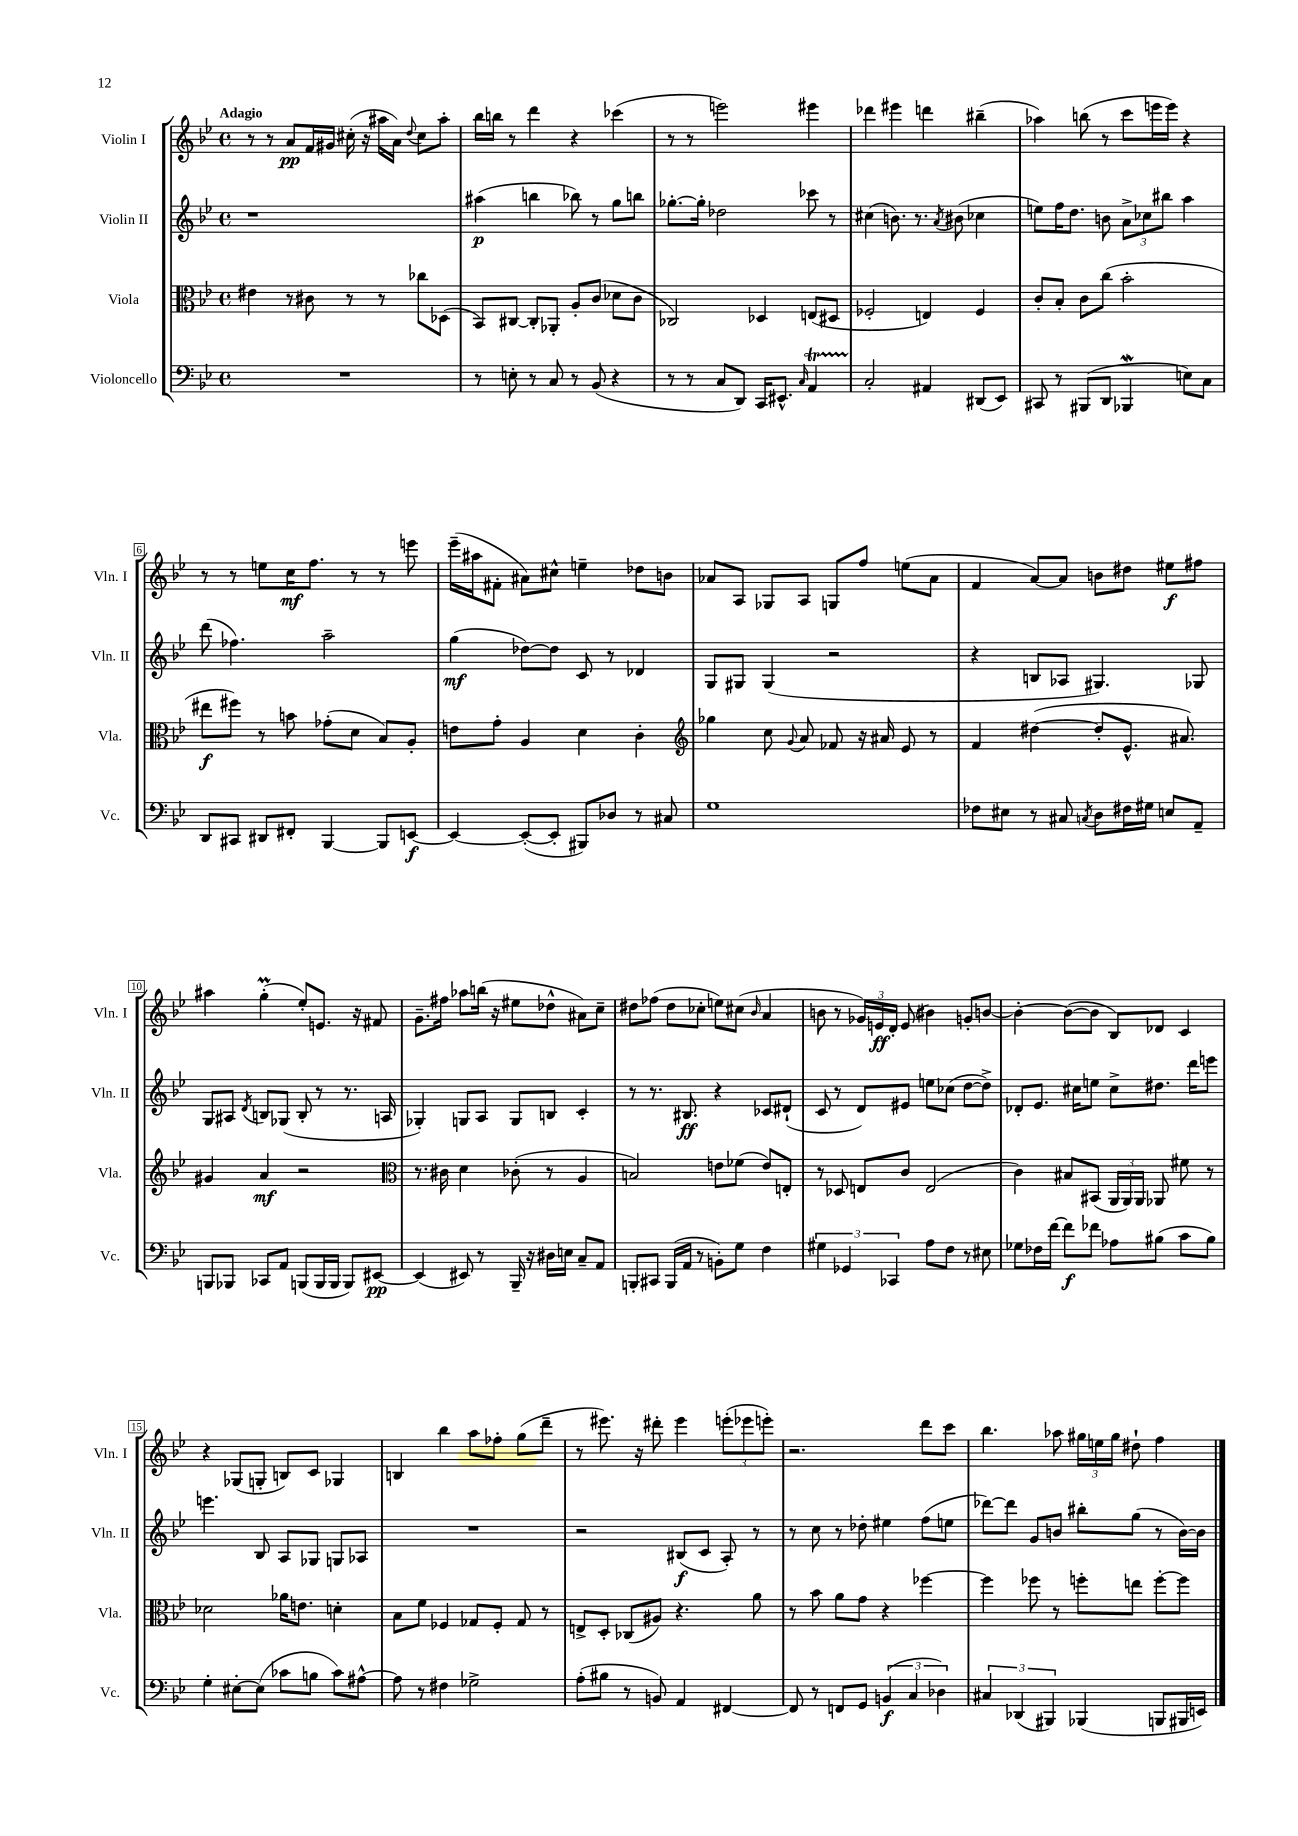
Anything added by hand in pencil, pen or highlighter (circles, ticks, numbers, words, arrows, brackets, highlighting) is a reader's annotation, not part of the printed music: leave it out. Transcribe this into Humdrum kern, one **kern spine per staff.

**kern	**dynam	**kern	**dynam	**kern	**dynam	**kern	**dynam
*part4	*part4	*part3	*part3	*part2	*part2	*part1	*part1
*staff4	*staff4	*staff3	*staff3	*staff2	*staff2	*staff1	*staff1
*I"Violoncello	*	*I"Viola	*	*I"Violin II	*	*I"Violin I	*
*I'Vc.	*	*I'Vla.	*	*I'Vln. II	*	*I'Vln. I	*
*clefF4	*	*clefC3	*	*clefG2	*	*clefG2	*
*k[b-e-]	*	*k[b-e-]	*	*k[b-e-]	*	*k[b-e-]	*
*M4/4	*	*M4/4	*	*M4/4	*	*M4/4	*
*met(c)	*	*met(c)	*	*met(c)	*	*met(c)	*
=1	=1	=1	=1	=1	=1	=1	=1
!	!	!	!	!	!	!LO:TX:a:B:t=Adagio	!
1r	.	4e#X\	.	1r	.	8r	.
.	.	.	.	.	.	8r	.
.	.	8r	.	.	.	8a/L	pp
.	.	8c#X\	.	.	.	16f/L	.
.	.	.	.	.	.	16g#X/JJ	.
.	.	8r	.	.	.	(16cc#X'\	.
.	.	.	.	.	.	16r	.
.	.	8r	.	.	.	16aa#X\LL	.
.	.	.	.	.	.	16a\JJ)	.
.	.	.	.	.	.	8qqdd/	.
.	.	8cc-X\L	.	.	.	8cc#\L	.
.	.	(8D-X\J	.	.	.	8aa#'\J	.
=2	=2	=2	=2	=2	=2	=2	=2
8r	.	8BB-/L)	.	(4aa#X\	p	16bb-\LL	.
.	.	.	.	.	.	16bbn\JJ	.
8En'\	.	[8C#X/J	.	.	.	8r	.
8r	.	8C#'/L]	.	4bbn\	.	4ddd\	.
8C/	.	8AA-X'/J	.	.	.	.	.
8r	.	8A'/L	.	8bb-X\)	.	4r	.
(8BB-/	.	(8c/J	.	8r	.	.	.
4r	.	8d-X\L	.	8gg\L	.	(4ccc-X\	.
.	.	8c\J	.	8bbn\J	.	.	.
=3	=3	=3	=3	=3	=3	=3	=3
8r	.	2C-X/)	.	[8.gg-X'\L	.	8r	.
8r	.	.	.	.	.	8r	.
.	.	.	.	16gg-'\Jk]	.	.	.
8C/L	.	.	.	2dd-X\	.	2eeen\)	.
8DD/J)	.	.	.	.	.	.	.
16CC/KL	.	4D-X/	.	.	.	.	.
8.EE#X^^/J	.	.	.	.	.	.	.
16qqC/	.	.	.	.	.	.	.
4AAt/	.	(8En/L	.	8ccc-X\	.	4eee#X\	.
.	.	8D#X/J	.	8r	.	.	.
=4	=4	=4	=4	=4	=4	=4	=4
2C'/	.	2F-X'/	.	(4cc#X\	.	4ddd-X\	.
.	.	.	.	8.bn\)	.	4eee#X\	.
.	.	.	.	8.r	.	.	.
4AA#X/	.	4En/)	.	.	.	4dddn\	.
.	.	.	.	8qa/	.	.	.
.	.	.	.	(8b#X\	.	.	.
(8DD#X/L	.	4F-/	.	4cc-X\	.	(4bb#X~\	.
8EE-/J)	.	.	.	.	.	.	.
=5	=5	=5	=5	=5	=5	=5	=5
8CC#X/	.	8c'/L	.	8een\L)	.	4aa-X\)	.
8r	.	8B-'/J	.	16ff\K	.	.	.
.	.	.	.	8.dd\J	.	.	.
(8BBB#X/L	.	8c\L	.	.	.	(8bbn\	.
8DD/J	.	(8cc\J	.	8bn\	.	8r	.
4BBB-Xw/	.	2b-'\	.	12a^\L	.	8ccc\L	.
.	.	.	.	12cc-X\	.	.	.
.	.	.	.	.	.	16eeen\L	.
.	.	.	.	12bb#X\J	.	.	.
.	.	.	.	.	.	16eee\JJ)	.
8En\L)	.	.	.	4aa\	.	4r	.
8C\J	.	.	.	.	.	.	.
!!LO:LB:g=z
=6	=6	=6	=6	=6	=6	=6	=6
8DD/L	.	8ee#X\L	f	(8ddd\	.	8r	.
8CC#X/J	.	8ff#X\J)	.	4.ff-X\)	.	8r	.
8DD#X/L	.	8r	.	.	.	8een\L	.
8FF#X'/J	.	8bn\	.	.	.	16cc\K	mf
.	.	.	.	.	.	8.ff\J	.
[4BBB-/	.	(8g-X'\L	.	2aa~\	.	.	.
.	.	8d\J	.	.	.	8r	.
8BBB-/L]	.	8B-/L)	.	.	.	8r	.
[8EEn/J	f	8A'/J	.	.	.	8eeen\	.
=7	=7	=7	=7	=7	=7	=7	=7
4EE/_	.	8en\L	.	(4gg\	mf	(16eee-~\LL	.
.	.	.	.	.	.	16aa#X\J	.
.	.	8g'\J	.	.	.	8f#X'\J	.
(8EE'/L_	.	4A/	.	[8dd-X\L)	.	8a#X\L)	.
8EE'/J]	.	.	.	8dd-\J]	.	8cc#X^^\J	.
8BBB#X/L)	.	4d\	.	8c/	.	4een~\	.
8D-X/J	.	.	.	8r	.	.	.
8r	.	4c'\	.	4d-X/	.	8dd-X\L	.
8C#X/	.	.	.	.	.	8bn\J	.
=8	=8	=8	=8	=8	=8	=8	=8
*	*	*clefG2	*	*	*	*	*
1G	.	4gg-X\	.	8G/L	.	8a-X/L	.
.	.	.	.	8G#X/J	.	8A/J	.
.	.	8cc\	.	(4G#/	.	8G-X/L	.
.	.	8qqg/	.	.	.	.	.
.	.	8a/	.	.	.	8A/J	.
.	.	8f-X/	.	2r	.	8Gn/L	.
.	.	16r	.	.	.	8ff/J	.
.	.	16a#X/	.	.	.	.	.
.	.	8e-/	.	.	.	(8een\L	.
.	.	8r	.	.	.	8a-\J	.
=9	=9	=9	=9	=9	=9	=9	=9
8F-X\L	.	4f/	.	4r	.	4f/	.
8E#X\J	.	.	.	.	.	.	.
8r	.	([4dd#X\	.	8Bn/L	.	[8a/L)	.
8C#X/	.	.	.	8A-X/J	.	8a/J]	.
8qCn/	.	.	.	.	.	.	.
8D\L	.	8dd#'/L]	.	4.G#X/)	.	8bn\L	.
16F#X\L	.	8.e-^^/J	.	.	.	8dd#X\J	.
16G#X\JJ	.	.	.	.	.	.	.
8En/L	.	.	.	.	.	8ee#X\L	f
.	.	8.a#X/)	.	.	.	.	.
8AA~/J	.	.	.	8G-X/	.	8ff#X\J	.
!!LO:LB:g=z
=10	=10	=10	=10	=10	=10	=10	=10
8BBBn/L	.	4g#X/	.	8G/L	.	4aa#X\	.
8BBB-X/J	.	.	.	8A#X/J	.	.	.
.	.	.	.	8qd/	.	.	.
8CC-X/L	.	4a/	mf	8Bn/L	.	(4ggM'\	.
8AA/J	.	.	.	(8G-X/J	.	.	.
(8BBBn/L	.	2r	.	8B'/	.	8ee-'/L)	.
16BBB/L	.	.	.	8r	.	8.en/J	.
16BBB/JJ	.	.	.	.	.	.	.
8BBB/L)	.	.	.	8.r	.	.	.
.	.	.	.	.	.	16r	.
[8EE#X/J	pp	.	.	.	.	8f#X/	.
.	.	.	.	16An/	.	.	.
=11	=11	=11	=11	=11	=11	=11	=11
*	*	*clefC3	*	*	*	*	*
(4EE#/]	.	8.r	.	4G-X'/)	.	8.g~\L	.
.	.	16c#X\	.	.	.	16ff#X\Jk	.
8EE#X/)	.	4d\	.	8Gn/L	.	8aa-X\L	.
8r	.	.	.	8A/J	.	(16bbn\Jk	.
.	.	.	.	.	.	16r	.
16BBB-~/	.	(8c-X'\	.	8G/L	.	8ee#X\L	.
16r	.	.	.	.	.	.	.
16D#X\LL	.	8r	.	8Bn/J	.	8dd-X^^\J	.
16En\JJ	.	.	.	.	.	.	.
8C~/L	.	4A/	.	4c'/	.	8a#X\L)	.
8AA/J	.	.	.	.	.	8cc~\J	.
=12	=12	=12	=12	=12	=12	=12	=12
8BBBn'/L	.	2Bn/)	.	8r	.	8dd#X\L	.
8CC#X/J	.	.	.	8.r	.	(8ff-X\J	.
(16BBB/LL	.	.	.	.	.	8dd#\L	.
16AA/JJ	.	.	.	8.B#X/	ff	.	.
8r	.	.	.	.	.	8cc-X'\J	.
8BBn'\L)	.	8en\L	.	4r	.	8een\L)	.
8G\J	.	(8f-X\J	.	.	.	(8cc#X\J	.
.	.	.	.	.	.	16qqb-/	.
4F\	.	8e/L)	.	8c-X/L	.	4a/	.
.	.	8En'/J	.	(8d#X`/J	.	.	.
=13	=13	=13	=13	=13	=13	=13	=13
6G#X\	.	8r	.	8c/	.	8bn\	.
.	.	8D-X/	.	8r	.	8r	.
6GG-X/	.	.	.	.	.	.	.
.	.	8En/L	.	8d/L)	.	24g-X/LL)	.
.	.	.	.	.	.	24en/	ff
6CC-X/	.	.	.	.	.	24d'/JJ	.
.	.	8c/J	.	8e#X/J	.	(8e/	.
8A\L	.	(2E/	.	8een\L	.	4b#X\)	.
8F\J	.	.	.	(8cc-X\J	.	.	.
8r	.	.	.	[8dd\L	.	8gn'/L	.
8E#X\	.	.	.	8dd^\J])	.	[8bn/J	.
=14	=14	=14	=14	=14	=14	=14	=14
8G-X\L	.	4c\)	.	8d-X'/L	.	4b'\_	.
16F-X\L	.	.	.	8.e-/J	.	.	.
[16f\JJ	.	.	.	.	.	.	.
8f\L]	f	8B#X/L	.	.	.	(8b\L_	.
.	.	.	.	16cc#X\KL	.	.	.
8f-X\J	.	(8BB#X/J	.	8een\J	.	8b\J]	.
8A-X\L	.	24AA/LL	.	8cc#^\L	.	8B-/L)	.
.	.	24AA/)	.	.	.	.	.
.	.	24AA/JJ	.	.	.	.	.
(8B#X\J	.	8AA-X/	.	8.dd#X\J	.	8d-X/J	.
8c\L	.	8f#X\	.	.	.	4c/	.
.	.	.	.	16ddd\KL	.	.	.
8B#\J)	.	8r	.	8eeen\J	.	.	.
!!LO:LB:g=z
=15	=15	=15	=15	=15	=15	=15	=15
4G'\	.	2d-X\	.	4.eeen\	.	4r	.
[8E#X'\L	.	.	.	.	.	(8G-X/L	.
(8E#\J]	.	.	.	8B-/	.	8Gn'/J	.
8c-X\L	.	16a-X\KL	.	8A/L	.	8Bn/L)	.
.	.	8.en\J	.	.	.	.	.
8Bn\J	.	.	.	8G-X/J	.	8c/J	.
8c-\L)	.	4dn'\	.	8Gn/L	.	4G-X/	.
[8A#X^^\J	.	.	.	8A-X/J	.	.	.
=16	=16	=16	=16	=16	=16	=16	=16
8A#\]	.	8B-\L	.	1r	.	4Bn/	.
8r	.	8f\J	.	.	.	.	.
4F#X\	.	4F-X/	.	.	.	4bb-\	.
2G-X^\	.	8G-X/L	.	.	.	8aa\L	.
.	.	8F-'/J	.	.	.	8ff-X'\J	.
.	.	8G-/	.	.	.	(8gg\L	.
.	.	8r	.	.	.	8ddd~\J	.
=17	=17	=17	=17	=17	=17	=17	=17
(8A'\L	.	8En^/L	.	2r	.	8r	.
8B#X\J	.	8D'/J	.	.	.	8.eee#X\)	.
8r	.	(8C-X/L	.	.	.	.	.
.	.	.	.	.	.	16r	.
8BBn/)	.	8A#X/J)	.	.	.	8ddd#X'\	.
4AA/	.	4.r	.	(8B#X/L	f	4eee#\	.
.	.	.	.	8c/J	.	.	.
[4FF#X/	.	.	.	8A'/)	.	(12eeen'\L	.
.	.	.	.	.	.	12eee-X\	.
.	.	8a\	.	8r	.	.	.
.	.	.	.	.	.	12eeen'\J)	.
=18	=18	=18	=18	=18	=18	=18	=18
8FF#/]	.	8r	.	8r	.	2.r	.
8r	.	8b-\	.	8cc\	.	.	.
8FFn/L	.	8a\L	.	8r	.	.	.
8GG/J	.	8g\J	.	8dd-X'\	.	.	.
(6BBn/	f	4r	.	4ee#X\	.	.	.
6C/	.	.	.	.	.	.	.
.	.	[4ff-X\	.	(8ff\L	.	8ddd\L	.
6D-X\)	.	.	.	.	.	.	.
.	.	.	.	8een\J	.	8ccc\J	.
=19	=19	=19	=19	=19	=19	=19	=19
6C#X/	.	4ff-\]	.	[8ddd-X\L)	.	4.bb-\	.
.	.	.	.	8ddd-\J]	.	.	.
(6DD-X/	.	.	.	.	.	.	.
.	.	8ff-X\	.	8g/L	.	.	.
6BBB#X/)	.	.	.	.	.	.	.
.	.	8r	.	8bn/J	.	8aa-X\	.
(4BBB-X/	.	8ffn'\L	.	8bb#X'\L	.	24gg#X\LL	.
.	.	.	.	.	.	24een\	.
.	.	.	.	.	.	24gg#\JJ	.
.	.	8een\J	.	(8gg\J	.	8dd#X`\	.
8BBBn/L	.	[8ff'\L	.	8r	.	4ff\	.
16BBB#X/L	.	8ff\J]	.	[16b\LL)	.	.	.
16EEn/JJ)	.	.	.	16b\JJ]	.	.	.
==	==	==	==	==	==	==	==
*-	*-	*-	*-	*-	*-	*-	*-
